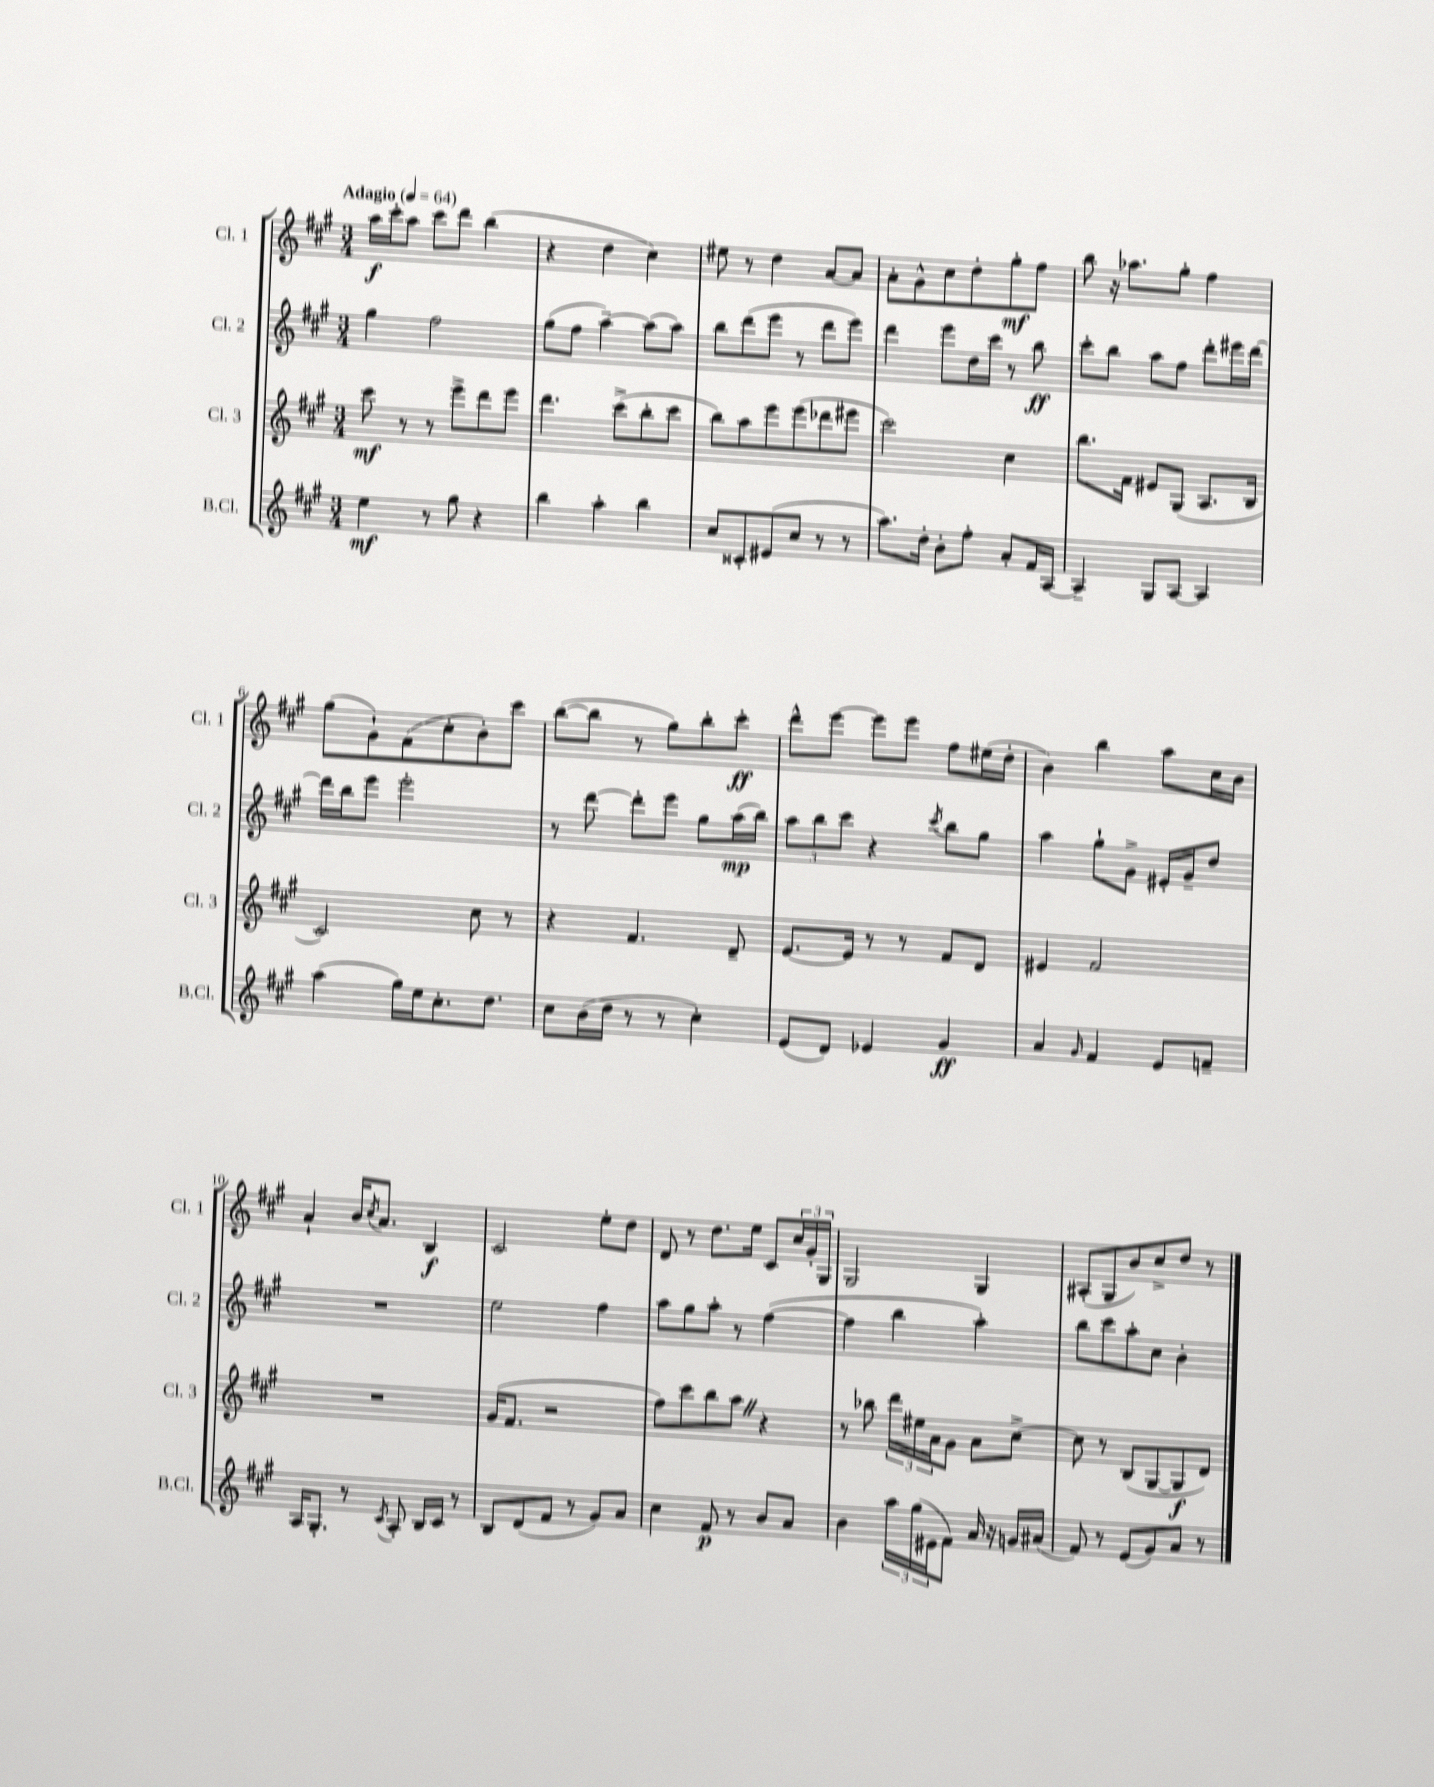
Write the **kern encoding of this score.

**kern	**kern	**kern	**kern
*staff4	*staff3	*staff2	*staff1
*clefG2	*clefG2	*clefG2	*clefG2
*k[f#c#g#]	*k[f#c#g#]	*k[f#c#g#]	*k[f#c#g#]
*M3/4	*M3/4	*M3/4	*M3/4
*MM64	*MM64	*MM64	*MM64
4ee\	8ccc#\	4gg#\	16aa\LL
.	.	.	16ccc#'\J
.	8r	.	8aa\J
8r	8r	2ff#\	8ccc#\L
8gg#\	8eee^\L	.	8ddd\J
4r	8ddd\	.	(4bb\
.	8eee\J	.	.
=	=	=	=
4bb\	4.ddd\	(8gg#\L	4r
.	.	8ff#\J	.
4aa'\	.	[4aa~\)	4dd\
.	(8ccc#^\L	.	.
4bb\	8bb'\	(8aa\]L	4cc#\)
.	8ccc#\J	8aa\J)	.
=	=	=	=
8cc#/L	8bb\L)	8bb\L	8ee#\
8c##'/	8aa\	(8ddd\	8r
(8e#/	8eee\	8eee\J	4dd\
8cc#/J	(8eee\	8r	.
8r	8ddd-\	8ddd\L	[8a/L
8r	8eee#\J	8eee\J)	8a/]J
=	=	=	=
8.aa\L)	2ccc#\)	4ddd\	8a'\L
.	.	.	8g#^^\
16dd'\Jk	.	.	.
8b'\L	.	8eee\L	8cc#\
8ff#'\J	.	16dd\L	8dd'\
.	.	16ccc#\JJ	.
8a'/L	4cc#\	8r	8gg#'\
16f#/L	.	8bb\	8ff#\J
[16A/JJ	.	.	.
=	=	=	=
4A~/]	8.bb\L	8ccc#'\L	8bb\
.	.	8bb\J	16r
.	16f#\Jk	.	8.aa-\L
8G#/L	8e#/L	8aa\L	.
[8A/J	(8G#/J	8ff#\J	8gg#'\J
4A/]	8.A/L	8ddd'\L	4ff#\
.	.	16eee#\L	.
.	16B/Jk	[16ddd\JJ	.
=	=	=	=
(4aa\	2c#/)	16ddd\]LL	(8gg#\L
.	.	16bb\J	.
.	.	8eee\J	8g#`\)
16gg#\LL)	.	2eee'\	(8f#\
16ee\J	.	.	.
8.cc#'\	.	.	8cc#'\
.	8cc#\	.	8b'\)
8.dd\J	.	.	.
.	8r	.	8ccc#\J
=	=	=	=
8cc#\L	4r	8r	([8bb\L
(16b\L	.	[8ddd\	8bb\]J
16dd\JJ	.	.	.
8r	4.f#/	8ddd'\]L	8r
8r	.	8eee\J	8gg#\L)
4cc#'\)	.	8gg#\L	8bb'\
.	8d~/	(16aa\L	8ccc#'\J
.	.	16bb\JJ)	.
=	=	=	=
(8e/L	[8.e/L	12aa\L	8ddd^^\L
.	.	12bb\	.
8d/J)	.	.	[8eee\J
.	.	12ccc#\J	.
.	16e/]Jk	.	.
4e-/	8r	4r	8eee\]L
.	8r	.	8eee\J
.	.	8qccc#/	.
4g#/	8f#/L	8bb\L	8ff#\L
.	8d/J	8gg#\J	(16ee#\L
.	.	.	16dd'\JJ
=	=	=	=
4a/	4e#/	4aa\	4b\)
16qqg#/	.	.	.
4f#/	2f#/	8gg#`\L	4bb\
.	.	8g#^\J	.
8e/L	.	16e#'/LL	8aa\L
.	.	16g#~/J	.
8f~/J	.	8dd/J	16cc#\L
.	.	.	16b\JJ
=	=	=	=
16A/LK	2.r	2.r	4a`/
8.G#'/J	.	.	.
8r	.	.	16b/LK
.	.	.	8qcc#/
.	.	.	8.a/J
8qc#/	.	.	.
8A'/	.	.	.
16B/LL	.	.	4B/
16c#/JJ	.	.	.
8r	.	.	.
=	=	=	=
8B/L	(16g#/LK	2ee\	2c#/
.	8.f#/J	.	.
(8d/	.	.	.
8f#/J	2r	.	.
8r	.	.	.
8g#/L)	.	4ff#\	8ee'\L
8a/J	.	.	8dd\J
=	=	=	=
4cc#\	8ff#\L)	8aa\L	8d/
.	8ccc#\	8gg#\	8r
8f#/	8bb\	8aa'\J	8.dd\L
8r	8aa\J	8r	.
.	.	.	16ee\Jk
8b/L	4r	([4ff#\	8c#/L
8a/J	.	.	24cc#/L
.	.	.	24g#'/
.	.	.	24G#/JJ
=	=	=	=
4b\	8r	4ff#\]	2G#/
.	8bb-\	.	.
24aa\LL	24ddd\LL	4bb\	.
(24gg#\	24ee#\	.	.
24e#\J	24a\J	.	.
8f#\J)	8g#\J	.	.
16a/	8a\L	4aa'\)	4G#/
16r	.	.	.
16g/LL	[8cc#^\J	.	.
(16a#/JJ	.	.	.
=	=	=	=
8f#/)	8cc#\]	8bb\L	(8A#'/L
8r	8r	8ccc#\	8G#/
(8e/L	(8B/L	8aa'\	8b/)
8g#/)	[8G#/	8cc#\J	8cc#^/
8a/J	8G#/]	4b'\	8dd/J
8r	8d/J)	.	8r
==	==	==	==
*-	*-	*-	*-
